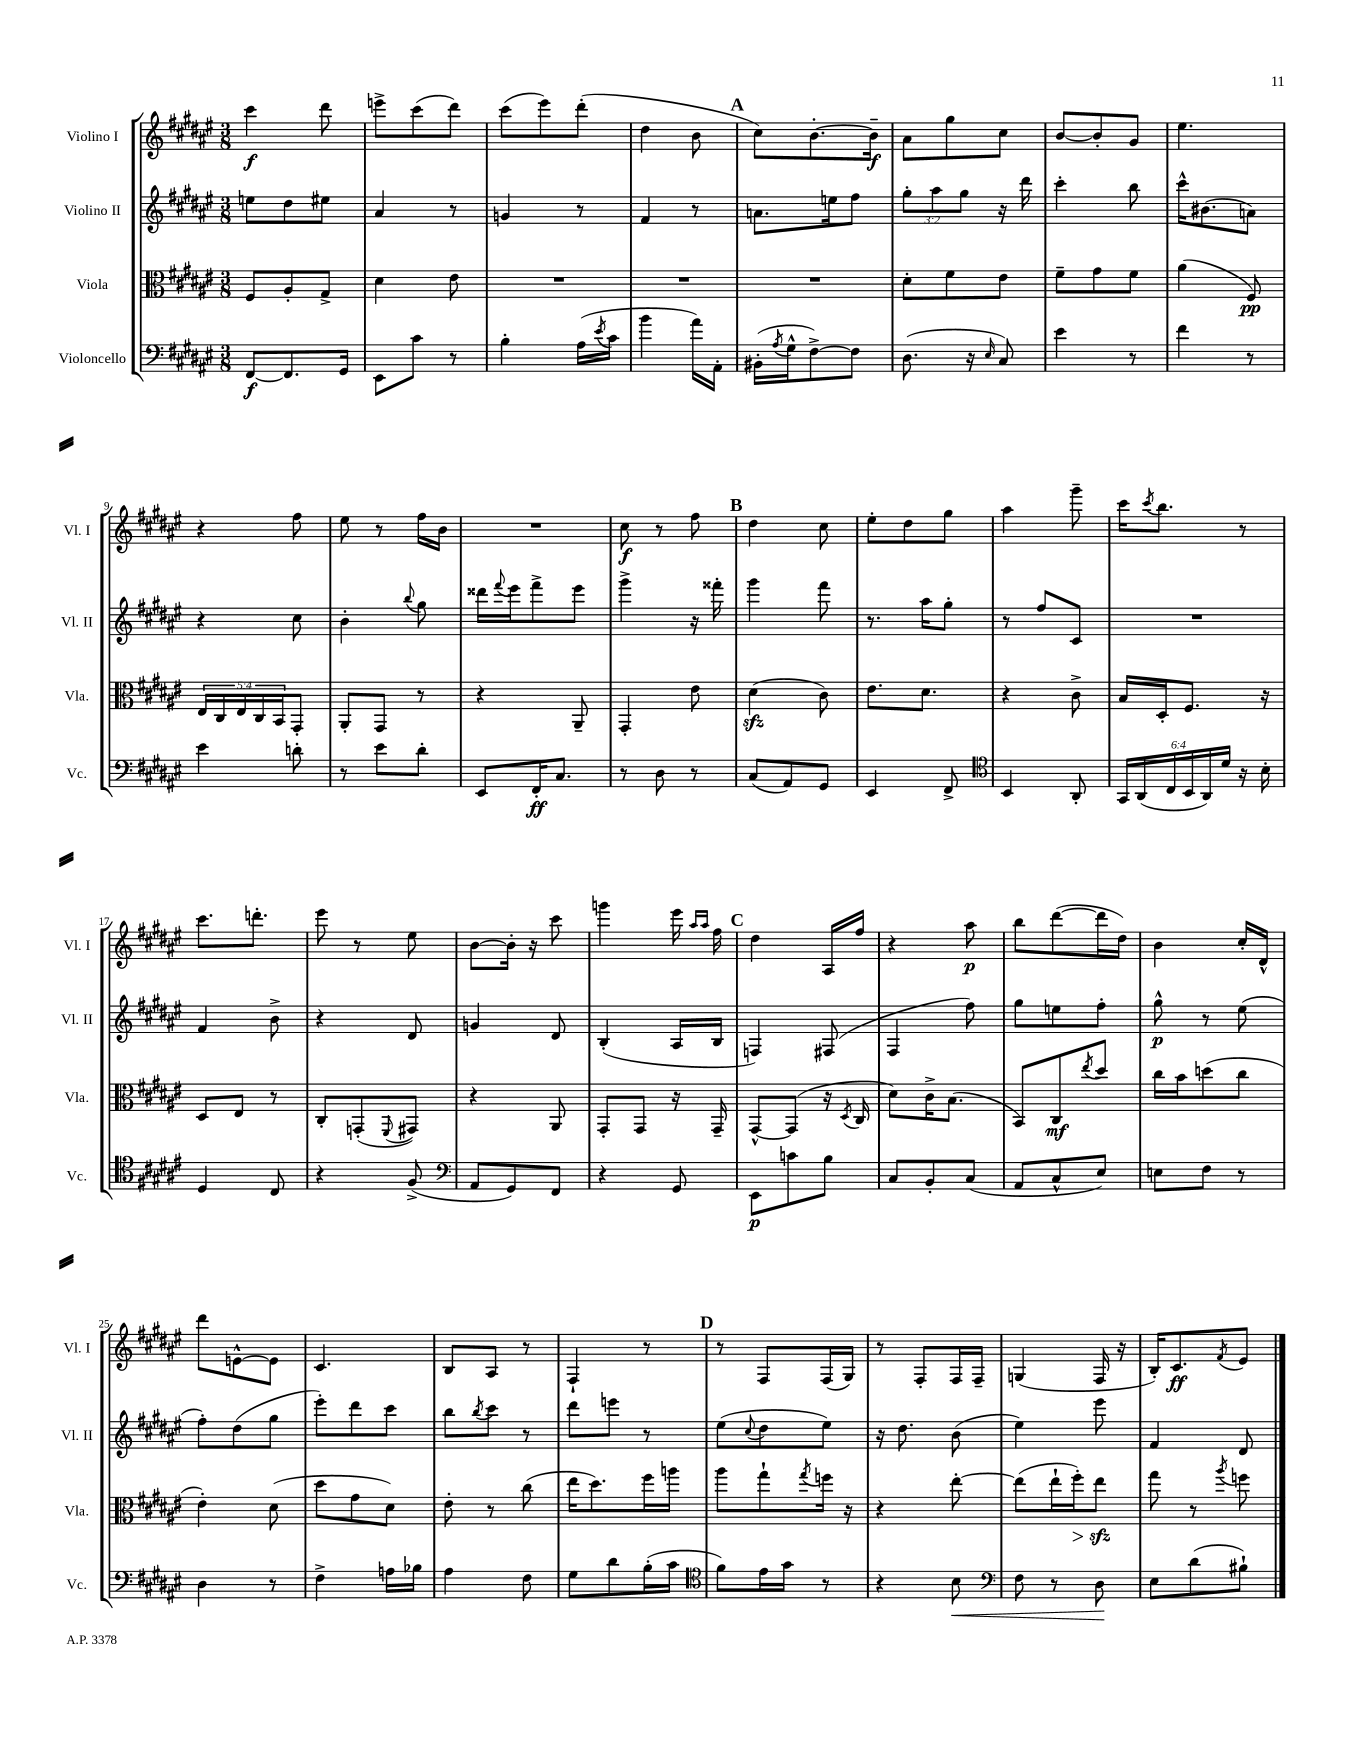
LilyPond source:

<<
\new StaffGroup <<
\new Staff = "s0" \with { instrumentName = "Violino I" shortInstrumentName = "Vl. I" } {
    \clef treble \key fis \major \numericTimeSignature \time 3/8
    cis'''4\f dis'''8 |
    e'''8-> cis'''8( dis'''8) |
    cis'''8( eis'''8) dis'''8-.( |
    dis''4 b'8 |
    \mark \markup { \bold "A" } cis''8) b'8.~-. b'16--\f |
    ais'8 gis''8 cis''8 |
    b'8~ b'8-. gis'8 |
    eis''4. |
    r4 fis''8 |
    eis''8 r8 fis''16 b'16 |
    R4. |
    cis''8\f r8 fis''8 |
    \mark \markup { \bold "B" } dis''4 cis''8 |
    eis''8-. dis''8 gis''8 |
    ais''4 gis'''8-- |
    cis'''16 \acciaccatura { cis'''8 } b''8. r8 |
    cis'''8. d'''8.-. |
    eis'''8 r8 eis''8 |
    b'8~ b'16-. r16 cis'''8 |
    g'''4 eis'''16 \grace { ais''16 ais''16 } fis''16 |
    \mark \markup { \bold "C" } dis''4 ais16 fis''16 |
    r4 ais''8\p |
    b''8 dis'''8~( dis'''16 dis''16) |
    b'4 cis''16-. dis'16-^ |
    dis'''8 e'8~-^ e'8 |
    cis'4. |
    b8 ais8 r8 |
    fis4-! r8 |
    \mark \markup { \bold "D" } r8 fis8 fis16( gis16) |
    r8 fis8-. fis16 fis16-- |
    g4( fis16 r16 |
    b16-.) cis'8.\ff \acciaccatura { fis'8 } eis'8 \bar "|." |
}
\new Staff = "s1" \with { instrumentName = "Violino II" shortInstrumentName = "Vl. II" } {
    \clef treble \key fis \major \numericTimeSignature \time 3/8 \override Staff.TupletNumber.text = #tuplet-number::calc-fraction-text
    e''8 dis''8 eis''8 |
    ais'4 r8 |
    g'4 r8 |
    fis'4 r8 |
    \mark \markup { \bold "A" } a'8. e''16 fis''8 |
    \tuplet 3/2 { gis''8-. ais''8 gis''8 } r16 dis'''16 |
    cis'''4-. b''8 |
    cis'''16-^ bis'8.( a'8) |
    r4 cis''8 |
    b'4-. \appoggiatura { b''8 } gis''8 |
    disis'''16 \appoggiatura { fis'''8 } eis'''16 fis'''8-> eis'''8 |
    gis'''4-> r16 fisis'''16-. |
    \mark \markup { \bold "B" } gis'''4 fis'''8 |
    r8. ais''16 gis''8-. |
    r8 fis''8 cis'8 |
    R4. |
    fis'4 b'8-> |
    r4 dis'8 |
    g'4 dis'8 |
    b4-.( ais16 b16 |
    \mark \markup { \bold "C" } f4) fis8( |
    fis4 fis''8) |
    gis''8 e''8 fis''8-. |
    gis''8-^\p r8 eis''8( |
    fis''8-.) dis''8( gis''8 |
    eis'''8-.) dis'''8 cis'''8 |
    b''8 \acciaccatura { b''8 } cis'''8 r8 |
    dis'''8 e'''8 r8 |
    \mark \markup { \bold "D" } eis''8( \appoggiatura { cis''8 } dis''8 eis''8) |
    r16 dis''8. b'8( |
    eis''4) eis'''8 |
    fis'4 dis'8 \bar "|." |
}
\new Staff = "s2" \with { instrumentName = "Viola" shortInstrumentName = "Vla." } {
    \clef alto \key fis \major \numericTimeSignature \time 3/8 \override Staff.TupletNumber.text = #tuplet-number::calc-fraction-text
    fis8 ais8-. gis8-> |
    dis'4 eis'8 |
    R4. |
    R4. |
    \mark \markup { \bold "A" } R4. |
    dis'8-. fis'8 eis'8 |
    fis'8-- gis'8 fis'8 |
    ais'4( fis8\pp) |
    \tuplet 5/4 { eis16 cis16 eis16 cis16 b,16 } gis,8-. |
    ais,8-. gis,8 r8 |
    r4 ais,8-- |
    gis,4-. eis'8 |
    \mark \markup { \bold "B" } dis'4\sfz( cis'8) |
    eis'8. dis'8. |
    r4 cis'8-> |
    b16 dis16-. fis8. r16 |
    dis8 eis8 r8 |
    cis8-. g,8-.( \appoggiatura { fis,8 } gis,8) |
    r4 ais,8 |
    gis,8-. gis,8 r16 gis,16-- |
    \mark \markup { \bold "C" } gis,8~-^ gis,8( r16 \acciaccatura { dis8 } cis16 |
    dis'8) cis'16-> b8.( |
    b,8) cis8\mf \acciaccatura { eis''8 } dis''8 |
    cis''16 b'16 d''8( cis''8 |
    eis'4-.) dis'8( |
    dis''8 gis'8 dis'8) |
    eis'8-. r8 cis''8( |
    eis''16 dis''8.) fis''16 a''16 |
    \mark \markup { \bold "D" } ais''8 gis''8-! \acciaccatura { gis''8 } f''16 r16 |
    r4 eis''8~-. |
    eis''8( eis''16-! fis''16-.\>) eis''8\sfz\! |
    gis''8 r8 \acciaccatura { ais''8 } f''8 \bar "|." |
}
\new Staff = "s3" \with { instrumentName = "Violoncello" shortInstrumentName = "Vc." } {
    \clef bass \key fis \major \numericTimeSignature \time 3/8 \override Staff.TupletNumber.text = #tuplet-number::calc-fraction-text
    fis,8~\f fis,8. gis,16 |
    eis,8 cis'8 r8 |
    b4-. ais16( \acciaccatura { eis'8 } cis'16 |
    b'4 ais'16) ais,16-. |
    \mark \markup { \bold "A" } bis,16-.( \acciaccatura { ais8 } gis16-^ fis8~->) fis8 |
    dis8.( r16 \grace { eis16 } cis8) |
    eis'4 r8 |
    fis'4 r8 |
    eis'4 d'8-. |
    r8 eis'8 dis'8-. |
    eis,8 fis,16-.\ff cis8. |
    r8 dis8 r8 |
    \mark \markup { \bold "B" } cis8( ais,8) gis,8 |
    eis,4 fis,8-> |
    \clef tenor b,4 ais,8-. |
    \tuplet 6/4 { gis,16 ais,16( cis16 b,16 ais,16) dis'16 } r16 b16-. |
    dis4 cis8 |
    r4 fis8->( |
    \clef bass ais,8 gis,8) fis,8 |
    r4 gis,8 |
    \mark \markup { \bold "C" } eis,8\p c'8 b8 |
    cis8 b,8-. cis8( |
    ais,8 cis8-^ eis8) |
    e8 fis8 r8 |
    dis4 r8 |
    fis4-> a16 bes16 |
    ais4 fis8 |
    gis8 dis'8 b16-.( cis'16 |
    \mark \markup { \bold "D" } \clef tenor fis'8) eis'16 gis'16 r8 |
    r4 b8\< |
    \clef bass fis8 r8 dis8\! |
    eis8 dis'8( bis8-!) \bar "|." |
}
>>
>>
